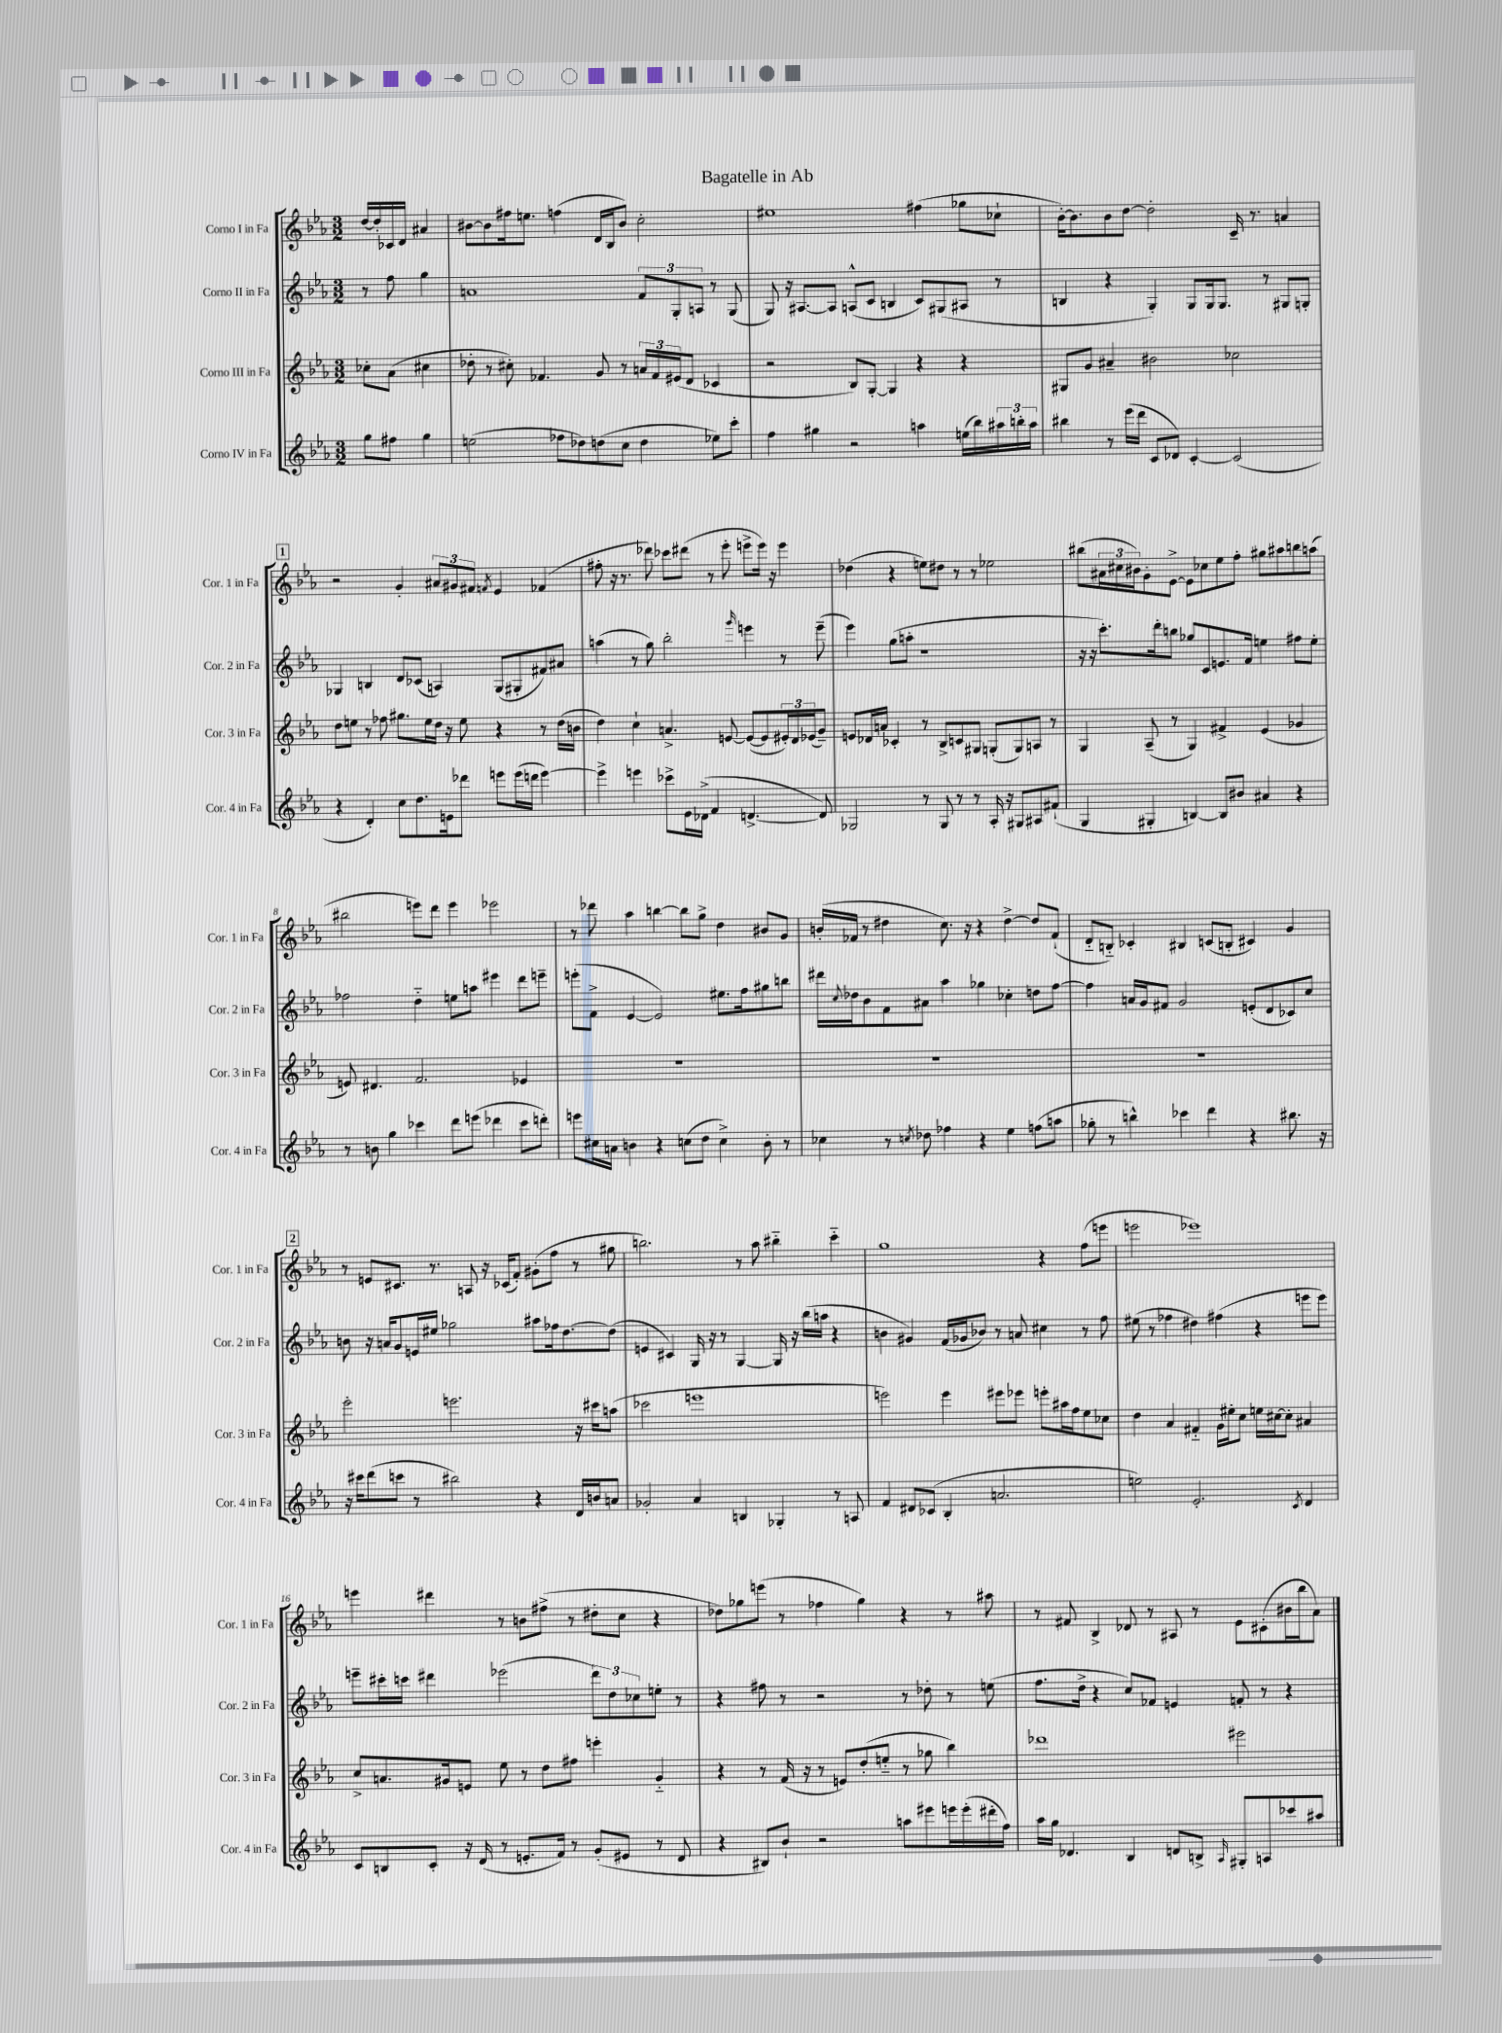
\header { title = "Bagatelle in Ab" }
<<
\new StaffGroup <<
\new Staff = "s0" \with { instrumentName = "Corno I in Fa" shortInstrumentName = "Cor. 1 in Fa" } {
    \clef treble \key ees \major \numericTimeSignature \time 3/2 \partial 2
    d''16~ d''16-. ces'16 d'16 ais'4 |
    bis'8~ bis'8 fis''16 e''8. f''4( d'16 bes16 bis'8) c''2-. |
    eis''1 fis''4( ges''8 ces''8-! |
    bes'16~-.) bes'8. bes'8 d''8~ d''2-. c'16-- r8. a'4 |
    \mark \markup { \box "1" } r2 g'4-. \tuplet 3/2 { ais'8 gis'8 fis'8 } \acciaccatura { f'8 } ees'4 fes'4( |
    fis''8-. r16 r8. des'''8) ces'''8 dis'''8( r8 ees'''8-. e'''8-> e'''16) r16 e'''4 |
    des''4( r4 e''8) dis''8 r8 r8 ees''2 |
    bis''8( \tuplet 3/2 { ais'16 cis''16 bis'16) } g'8-. ees'8~-> ees'8 ces''8 ees''8 f''8-. gis''8 ais''8 b''8 a''8( |
    bis''2 e'''8) d'''8 e'''4 ees'''2 |
    r8 des'''8 aes''4 b''4~ b''8 g''8-> d''4 bis'8 g'8 |
    b'16-.( fes'16 r8 dis''4 c''8.) r16 r4 dis''4~-> dis''8 fes'8-!( |
    d'8-_ b8-_) ces'4-. bis4 c'8( b8-. cis'4) g'4 |
    \mark \markup { \box "2" } r8 e'8 cis'8. r8. a8 r16 ces'16( f'8-.) gis'8-.( f''8 r8 gis''8 |
    b''2.) r8 aes''8 bis''4-_ c'''4-_ |
    g''1 r4 f''8( e'''8 |
    e'''2 ees'''1) |
    e'''4 dis'''4 r8 b'8 fis''8->( r8 dis''8-. c''8 r4 |
    des''8) ges''8 e'''8( r8 fes''4 ges''4) r4 r8 ais''8 |
    r8 fis'8 bes4-> des'8 r8 ais8 r8 ees'8 cis'8-.( bis'16 bes''16 aes'8) \bar "|." |
}
\new Staff = "s1" \with { instrumentName = "Corno II in Fa" shortInstrumentName = "Cor. 2 in Fa" } {
    \clef treble \key ees \major \numericTimeSignature \time 3/2 \partial 2
    r8 f''8 g''4 |
    a'1 \tuplet 3/2 { f'8 g8-. a8 } r8 g8( |
    g8) r16 ais8.~ ais8 a8-^( c'8 b4 c'8) gis8( ais8 r8 |
    b4 r4 g4-.) g8 g16 g8. r8 gis8 g8-. |
    \mark \markup { \box "1" } ges4 b4 d'8 ces'8( a4) ges8( gis8-. fis'8) ais'8 |
    a''4( r8 g''8) bes''2-. \grace { g'''16 } e'''4 r8 e'''8--( |
    ees'''4) g''8( a''8-. r1 |
    r16 r16 c'''8.-.) d'''16-. b''8 ges''8 c'8 e'8. f'16 e''4 fis''8 e''8-. |
    fes''2 d''4-_ e''8 a''8 eis'''4 d'''8 e'''8-- |
    e'''8-.( f'8-> ees'4~ ees'2) eis''8. f''16 gis''8 b''8 |
    dis'''16 \appoggiatura { c''8 } des''16 bes'8 f'8 ais'8 aes''4 ges''4 ces''4-. d''8 f''8~ |
    f''4 a'16 g'16 fis'8 g'2 e'8-.( d'8 ces'8) c''8 |
    \mark \markup { \box "2" } b'8 r16 a'16 g'8 e'16 eis''16 ges''2 ais''8 fes''16 d''8.~ d''8( |
    e'4 cis'4) g16 r16 r8 g4~ g16 r16 bes''16( a''16 r4 |
    b'4 gis'4) f'16( ges'16 bes'8) r8 a'8 cis''4 r8 f''8 |
    eis''8( r8 fes''4 dis''4) fis''4( r4 e'''8 e'''8) |
    e'''8-- cis'''16-. c'''16 dis'''4 ees'''2( \tuplet 3/2 { dis'''8) d''8 ces''8 } e''8-. r8 |
    r4 fis''8 r8 r2 r8 des''8-. r8 e''8( |
    f''8. d''16-> r4 c''8) fes'8 e'4 f'8-. r8 r4 \bar "|." |
}
\new Staff = "s2" \with { instrumentName = "Corno III in Fa" shortInstrumentName = "Cor. 3 in Fa" } {
    \clef treble \key ees \major \numericTimeSignature \time 3/2 \partial 2
    ces''8-. aes'8( cis''4 |
    des''8-. r8 cis''8-.) fes'4. g'8 r8 \tuplet 3/2 { a'16 fes'16 eis'16( } d'8 ces'4 |
    r2 bes8) g8~-. g4 r4 r4 |
    gis8 g'8 ais'4-- bis'2 ces''2 |
    \mark \markup { \box "1" } d''8 e''8 r8 fes''8 gis''8. e''16 d''16 r16 e''8 r4 r8 d''16( b'16 |
    d''4) c''4-! a'4.-> e'8~ e'8~( e'8 \tuplet 3/2 { eis'16-.) d'16 ees'16( } g'8--) |
    e'8 des'16 a'16 ces'4-. r8 bes8-> c'8 gis8 g8-.( g8) a8 r8 |
    g4 aes8--( r8 g4) fis'4-> ees'4( ges'4 |
    e'8) dis'4. f'2. ees'4 |
    R1. |
    R1. |
    R1. |
    \mark \markup { \box "2" } ees'''2-. e'''2. r16 cis'''16 a''8( |
    ces'''2 e'''1 |
    e'''2) e'''4 eis'''8 ees'''8 e'''8-. ais''16 f''16 ees''8 ces''8 |
    d''4 aes'4 fis'4-_ g'16 eis''16-. c''8 e''16 cis''16~ cis''8-. ais'4 |
    c''8-> a'8. gis'16 e'8 ees''8 r8 d''8 fis''8 e'''4-. gis'4-_ |
    r4 r8 f'16( r16 r8 e'8) d''8-.( e''8-_ r8 ges''8 bes''4) |
    des'''1 eis'''2 \bar "|." |
}
\new Staff = "s3" \with { instrumentName = "Corno IV in Fa" shortInstrumentName = "Cor. 4 in Fa" } {
    \clef treble \key ees \major \numericTimeSignature \time 3/2 \partial 2
    g''8 fis''8 g''4 |
    e''2( fes''8 des''8) d''8( c''8 d''4 ees''8) c'''8-. |
    f''4 gis''4 r2 a''4 e''16( bes''16) \tuplet 3/2 { ais''16 b''16-. ais''16 } |
    bis''4 r8 ees'''16( d'''16 c'8 des'8) c'4~-. c'2( |
    \mark \markup { \box "1" } r4 d'4-.) c''8 d''8. e'16 des'''8 e'''8 e'''16( d'''16 e'''4~) |
    e'''4-> e'''4 ces'''8-> ees'16 des'16->( f'4 d'4.~-> d'8) |
    ges2 r8 ges8 r8 r8 aes16-. r16 gis8 ais8 fis'8-!( |
    g4 gis4-. b4~) b8 bis'8 ais'4 r4 |
    r8 b'8 g''4 ces'''4 d'''8 e'''8( des'''4 ces'''8 d'''8-.) |
    e'''8 cis''16 a'16 b'4 r4 c''8( d''8 c''4->) b'8-. r8 |
    ces''4 r8 \acciaccatura { c''8 } des''8 fes''4 r4 ees''4 f''8( a''8 |
    ges''8-. r8 b''4-^) ces'''4 d'''4 r4 bis''8. r16 |
    \mark \markup { \box "2" } r16 cis'''16 d'''8( c'''8 r8 bis''2) r4 d'16 b'16 a'8 |
    ges'2-. aes'4 b4 ges4-. r8 a8 |
    f'4 dis'8 ces'8( bes4-. a'2. |
    e''2) ees'2.-. \acciaccatura { c'8 } d'4 |
    c'8 b8 c'8-. r16 d'16( r8 e'8.-. f'16) r8 g'8-.( eis'8 r8 d'8 |
    r4 bis8) bes'8-! r2 a''8 eis'''8 e'''16 e'''16-.( dis'''16-. f''16) |
    aes''16 g''16 des'4. bes4 d'8 b8-> \grace { aes16 } gis8-. a8 ces'''8 ais''8 \bar "|." |
}
>>
>>
